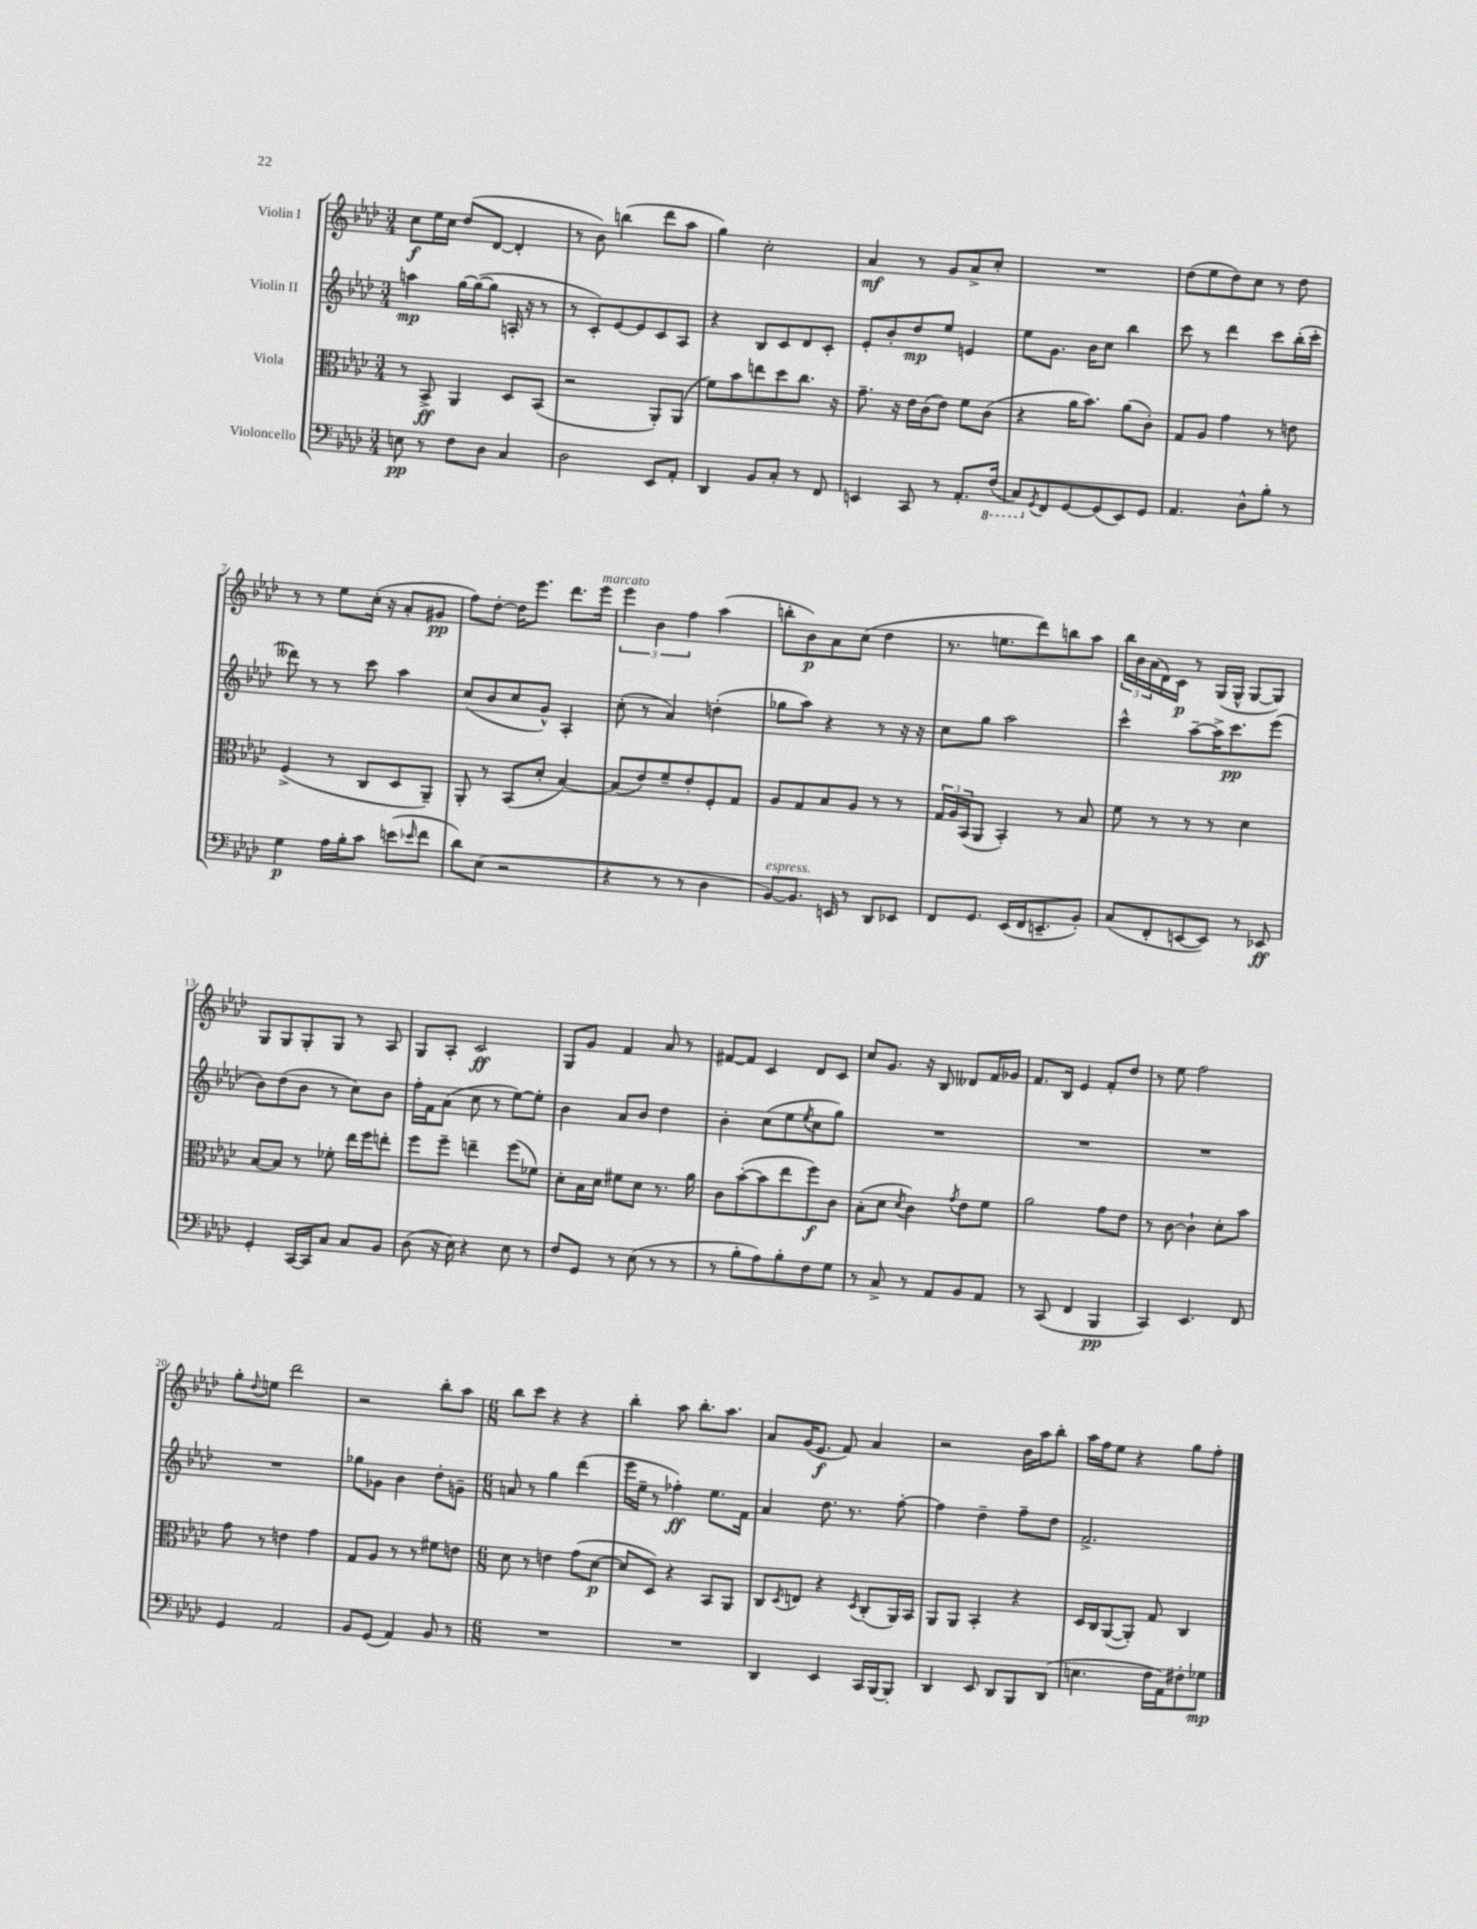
<<
\new StaffGroup <<
\new Staff = "s0" \with { instrumentName = "Violin I" } {
    \clef treble \key aes \major \numericTimeSignature \time 3/4
    c''8\f ees''16 c''16 des''8( des'8~ des'4-. |
    r8 bes'8) b''4( des'''8 aes''8 |
    g''4) c''2-. |
    aes'4\mf r8 g'8 aes'8-> c''8-. |
    R2. |
    des''8( ees''8 des''8) c''8 r8 des''8 |
    r8 r8 ees''8 c''16-.( r16 aes'8-. gis'8\pp |
    f''8) des''8~-. des''16 ees'''8. des'''8. ees'''16^\markup { \italic "marcato" } |
    \tuplet 3/2 { ees'''4 bes'4 f''4 } aes''4( |
    b''8-. bes'8\p) aes'8 c''8( des''4 |
    r8. e''8. des'''8) b''8 aes''8 |
    \tuplet 3/2 { bes''16 bes'16 aes'16( } des'16) c'16\p r8 g16( g16-^ g8~ g8) |
    g8 g8 g8-. g8 r8 aes8 |
    g8 aes8-. c'2\ff |
    g8 g'8 f'4 aes'8 r8 |
    fis'8~ fis'8 c'4 des'8 c'8 |
    c''8 g'8. r16 bes8 deses'8 f'16 ges'16 |
    f'8. bes16 ees'4 f'8-. des''8 |
    r8 ees''8 f''2 |
    g''8-. \appoggiatura { des''8 } e''8 des'''2 |
    r2 bes''8-. aes''8 |
    \numericTimeSignature \time 6/8 bes''8 c'''8 r4 r4 |
    bes''4-. aes''8 bes''8.-. aes''8. |
    aes'8 g'16( ees'8.\f f'8) aes'4 |
    r2 bes'16 aes''16 bes''8-. |
    aes''16 f''16 ees''8 r4 g''8 f''8-. \bar "|." |
}
\new Staff = "s1" \with { instrumentName = "Violin II" } {
    \clef treble \key aes \major \numericTimeSignature \time 3/4
    a''4\mp g''16~ g''16~( g''8 a16-. r16 r8 |
    r8 c'8-.) ees'8~ ees'8 c'8 aes8 |
    r4 bes8 c'8 des'8 c'8-. |
    ees'8-. bes'8-. des''8\mp ees''8 e'4 |
    ees''8 g'8. bes'16 c''8 bes''4 |
    c'''8 r8 des'''4 c'''8 bes''16-.( c'''16-. |
    deses'''8) r8 r8 c'''8 aes''4 |
    c''8( bes'8 c''8 g'8-^) aes4-. |
    c''8-.( r8 aes'4) d''4-.( |
    ges''8 aes''8) r4 r8 r16 r16 |
    c''8 g''8 aes''2 |
    c'''4-^ aes''8~-- aes''16-> c'''8.\pp ees'''8( |
    bes'8) des''8( bes'8 r8 c''8) bes'8 |
    f''16-. f'16 aes'8( c''8 r8 ees''8~) ees''8-. |
    bes'4 aes'8 bes'8 des''4 |
    bes'4-. c''8( ees''8 \acciaccatura { ees''8 } c''8 g''8) |
    R2. |
    R2. |
    R2. |
    R2. |
    ges''8 ges'8 bes'4 des''8-. g'8-- |
    \numericTimeSignature \time 6/8 a'8 r8 g''4 des'''4( |
    ees'''16 ees''16-- r8 fes''4-.\ff) ees''8. f'16 |
    aes'4 des''8. r8. f''8~-. |
    f''4 des''4-- f''8-- des''8 |
    f'2.-> \bar "|." |
}
\new Staff = "s2" \with { instrumentName = "Viola" } {
    \clef alto \key aes \major \numericTimeSignature \time 3/4
    r8 bes,8->\ff aes,4 des8 bes,8( |
    r2 aes,8-.) aes,8( |
    f'8) bes'8 e''8 des''8 c''8. r16 |
    g'8.-- r16 ees'16 c'16( ees'8) f'8 c'8( |
    r4 aes'16 bes'8.) aes'8( c'8-.) |
    g8 aes8 g'4 r8 e'8 |
    f4->( r8 c8 des8 aes,8--) |
    aes,8-. r8 bes,8( des'8-. bes4~) |
    bes8( ees'8) f'8-- ees'8-. f8-. g8 |
    aes8 g8 bes8 aes8 r8 r8 |
    \tuplet 3/2 { g16 aes16 bes,16( } aes,8 bes,4-.) r8 bes8 |
    f'8 r8 r8 r8 des'4 |
    bes8~ bes8 r8 fes'8-. ees''16 f''16 e''8-. |
    f''8 f''8-- e''4-- f''8( fes'8) |
    des'8-. bes16 des'16 fis'8 des'8 r8. aes'16 |
    c'8 bes'8~-.( bes'8 ees''8 f''8\f) c'8 |
    bes8-.( des'8 \acciaccatura { des'8 } c'4) \acciaccatura { g'8 } ees'8 f'8 |
    aes'2 g'8 ees'8 |
    r8 c'8~ c'4-! des'8-. bes'8 |
    g'8 r8 e'4 g'4 |
    g8 aes8 r8 r8 fis'8 e'8 |
    \numericTimeSignature \time 6/8 des'8 r8 e'4 g'8( des'8~\p |
    des'8 des8) r4 bes,8 aes,8 |
    c8 \acciaccatura { des8 } e8 r4 \acciaccatura { des8 } c8-.( aes,16) bes,16 |
    aes,8 aes,8 bes,4-. r4 |
    des16 c16 aes,8~( aes,8-.) g8 c4 \bar "|." |
}
\new Staff = "s3" \with { instrumentName = "Violoncello" } {
    \clef bass \key aes \major \numericTimeSignature \time 3/4
    e8\pp r8 f8 des8 c4 |
    des2 ees,8 aes,8-. |
    des,4 bes,8 c8-. r8 f,8 |
    e,4 c,8 r8 aes,8.-. \ottava #-1 f,16( |
    c,8) \ottava #0 \acciaccatura { g,8 } f,8 g,8~ g,8( ees,8) g,8 |
    aes,4. des8-^ bes8-. r8 |
    g4\p aes16 bes16-. c'8 e'8( \grace { ees'16 } f'8 |
    des'8) ees8( r2 |
    r4 r8 r8 des4 |
    bes,8~^\markup { \italic "espress." }) bes,8. e,16 r8 des,8 ees,8 |
    f,8 g,8. ees,16( f,16 e,8.-- bes,8-.) |
    c8( f,8-. e,8~ e,8) r8 ees,8\ff |
    g,4-. c,16~ c,16 c8 c8 bes,8 |
    des8( r16 ees16) r4 ees8 r8 |
    f8 g,8 r8 ees8( r8 r8 |
    r8 bes8-. aes8) bes8-. f8 g8 |
    r8 c8-> r8 aes,8 bes,8 aes,8 |
    r8 c,8( f,4 bes,,4\pp |
    c,4) ees,4. f,8 |
    g,4 aes,2 |
    bes,8 g,8( aes,4) bes,8 r8 |
    \numericTimeSignature \time 6/8 R2. |
    R2. |
    des,4 ees,4 c,16 bes,,16~ bes,,8-. |
    des,4 ees,8 des,8 bes,,8 des,8( |
    e4. f16 aes,16) fis8-. ges8\mp \bar "|." |
}
>>
>>
